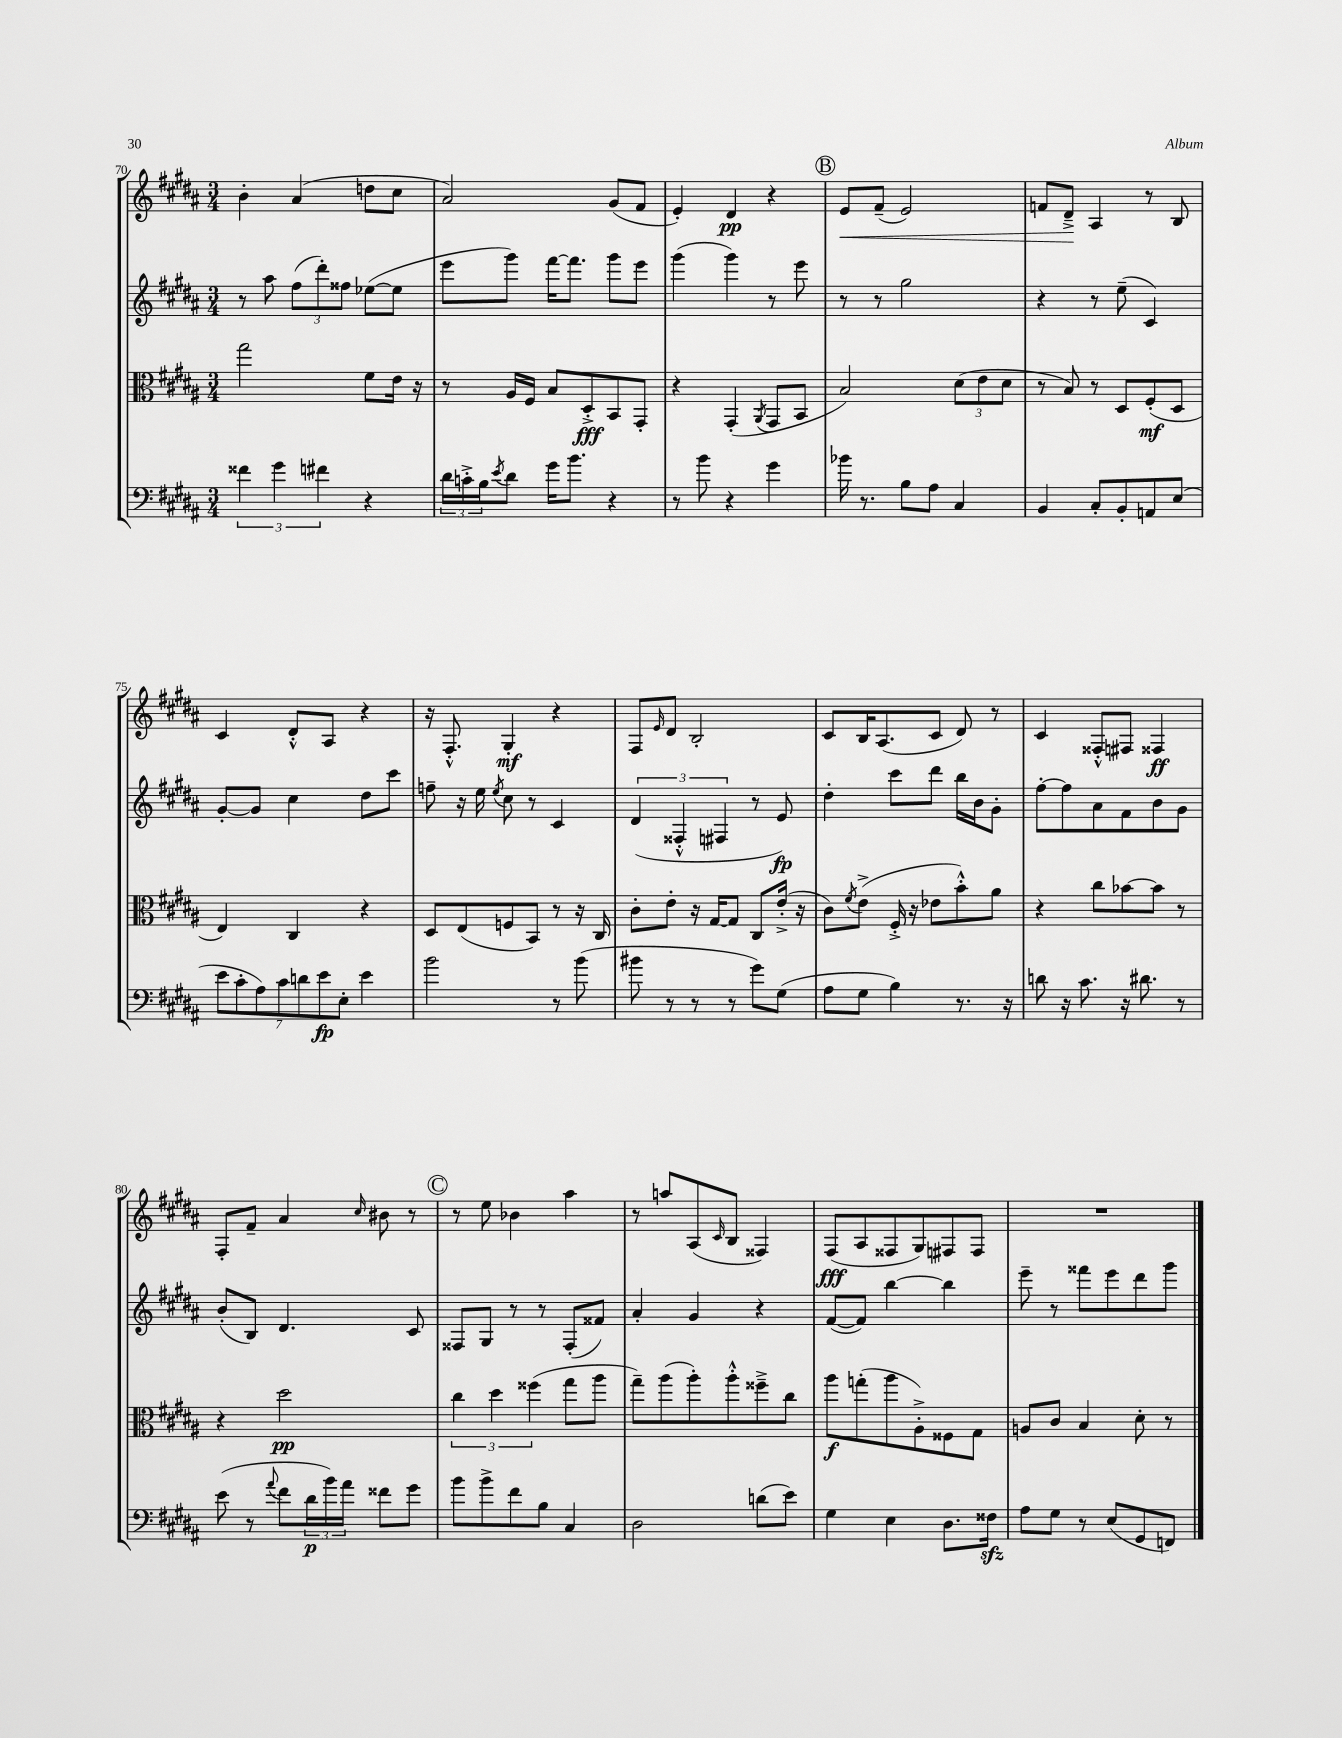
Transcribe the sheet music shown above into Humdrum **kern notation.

**kern	**kern	**kern	**kern
*staff4	*staff3	*staff2	*staff1
*clefF4	*clefC3	*clefG2	*clefG2
*k[f#c#g#d#a#]	*k[f#c#g#d#a#]	*k[f#c#g#d#a#]	*k[f#c#g#d#a#]
*M3/4	*M3/4	*M3/4	*M3/4
6f##\	2gg#\	8r	4b'\
.	.	8aa#\	.
6g#\	.	.	.
.	.	(12ff#\L	(4a#/
6f#\	.	12ddd#'\)	.
.	.	12ff##\J	.
4r	8f#\L	([8ee-\L	8dd\L
.	16e\Jk	8ee-\]J	8cc#\J
.	16r	.	.
=	=	=	=
24d#\LL	8r	8eee\L	2a#/)
24c'^\	.	.	.
24B\J	.	.	.
8qe/	.	.	.
8d#\J	16A#/LL	8ggg#\J)	.
.	16F#/JJ	.	.
16g#\LK	8B/L	[16fff#\LK	.
8.b\J	.	8.fff#\]J	.
.	8D#'^/	.	.
4r	8BB/	8ggg#\L	(8g#/L
.	8GG#'/J	8eee\J	8f#/J
=	=	=	=
8r	4r	(4ggg#\	4e'/)
8b\	.	.	.
4r	(4GG#'/	4ggg#\)	4d#/
.	8qAA#/	.	.
4g#\	8GG#/L	8r	4r
.	8BB/J	8eee\	.
=	=	=	=
16b-\	2B/)	8r	8e/L
8.r	.	.	.
.	.	8r	(8f#~/J
8B\L	.	2gg#\	2e/)
8A#\J	.	.	.
4C#/	(12d#\L	.	.
.	12e\	.	.
.	12d#\J	.	.
=	=	=	=
4BB/	8r	4r	8f/L
.	8B/)	.	8d#~^/J
8C#'/L	8r	8r	4A#/
8BB'/	8D#/L	(8ee~\	.
8AA/	(8F#'/	4c#/)	8r
(8E/J	8D#/J	.	8B/
=	=	=	=
14e\L	4E/)	[8g#'/L	4c#/
14c#'\	.	.	.
.	.	8g#/]J	.
14A#\)	.	.	.
14c#\	.	.	.
.	4C#/	4cc#\	8d#'^^/L
14d\	.	.	.
14e\	.	.	.
.	.	.	8A#/J
14E'\J	.	.	.
4e\	4r	8dd#\L	4r
.	.	8ccc#\J	.
=	=	=	=
2b\	8D#/L	8ff~\	16r
.	.	.	8.F#'^^/
.	(8E/	16r	.
.	.	16ee\	.
.	.	8qee/	.
.	8F/	8cc#\	4G#'/
.	8BB/J)	8r	.
8r	8r	4c#/	4r
(8b\	16r	.	.
.	16C#/	.	.
=	=	=	=
8b#\	8c#'\L	(6d#/	8F#/L
.	.	.	16qqe/
8r	8e'\J	.	8d#/J
.	.	6F##'^^/	.
8r	16r	.	2B'/
.	[16G#/LK	.	.
.	.	6F#/	.
8r	8G#/]J	.	.
8g#\L)	8C#/L	8r	.
(8G#\J	(16e'^/Jk	8e/)	.
.	16r	.	.
=	=	=	=
8A#\L	8c#\L)	4dd#'\	8c#/L
.	8qf#/	.	.
8G#\J	(8e^\J	.	16B/K
.	.	.	(8.A#/
4B\)	16F#'^/	8ccc#\L	.
.	16r	.	.
.	8e-\L	8ddd#\J	8c#/J
8.r	8b'^^\)	16bb\LL	8d#/)
.	.	16b\J	.
.	8a#\J	8g#'\J	8r
16r	.	.	.
=	=	=	=
8d\	4r	[8ff#'\L	4c#/
16r	.	8ff#\]	.
8.c#\	.	.	.
.	8cc#\L	8a#\	8F##'^^/L
16r	[8b-\	8f#\	8F#/J
8.d#\	.	.	.
.	8b-\]J	8b\	4F##/
8r	8r	8g#\J	.
=	=	=	=
(8e\	4r	(8b'/L	8F#'/L
8r	.	8B/J)	8f#~/J
8qqa#/	.	.	.
8f#\L	2dd#\	4.d#/	4a#/
24d#\L	.	.	.
24b\)	.	.	.
24a#\JJ	.	.	.
.	.	.	16qqcc#/
8f##\L	.	.	8b#\
8g#\J	.	8c#/	8r
=	=	=	=
8b\L	6cc#\	8F##/L	8r
8b^\	.	8G#/J	8ee\
.	6dd#\	.	.
8f#\	.	8r	4b-\
.	(6ff##\	.	.
8B\J	.	8r	.
4C#/	8gg#\L	(8F##'/L	4aa#\
.	8aa#\J	8f##/J)	.
=	=	=	=
2D#\	8gg#~\L)	4a#'/	8r
.	(8aa#\	.	8aa/L
.	8aa#'\)	4g#/	(8A#/
.	.	.	16qqc#/
.	8aa#'^^\	.	8B/J
(8d\L	8ff##~^\	4r	4F##/)
8e\J)	8cc#\J	.	.
=	=	=	=
4G#\	8aa#\L	([8f#/L	(8F#/L
.	(8gg'\	8f#/]J)	8A#/
4E\	8aa#\	[4bb\	8F##/
.	8A#'^\)	.	8G#/)
8.D#\L	8F##\	4bb\]	8F#/
.	8G#\J	.	8F#/J
16F##\Jk	.	.	.
=	=	=	=
8A#\L	8A/L	8eee~\	2.r
8G#\J	8c#/J	8r	.
8r	4B/	8fff##\L	.
(8E/L	.	8eee\	.
8GG#/	8d#'\	8ddd#\	.
8FF/J)	8r	8ggg#\J	.
==	==	==	==
*-	*-	*-	*-
